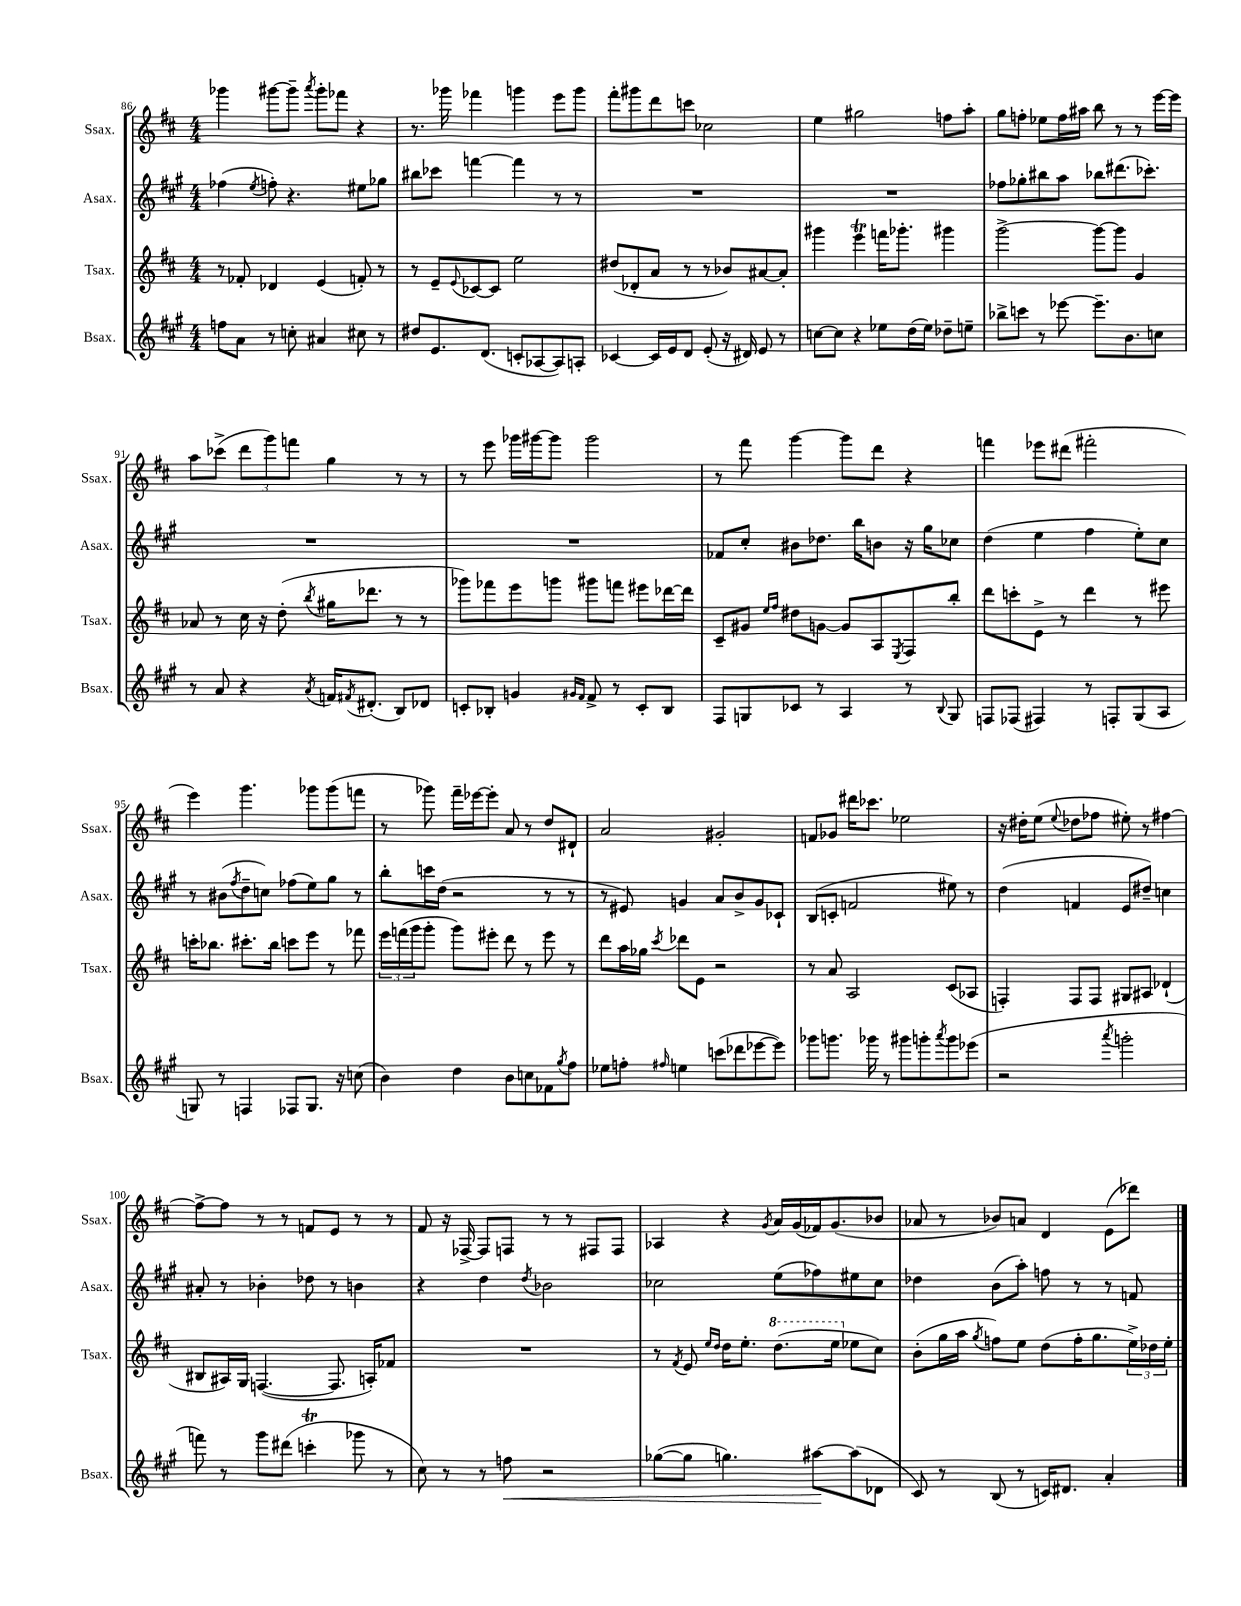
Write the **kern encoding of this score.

**kern	**kern	**kern	**kern
*staff4	*staff3	*staff2	*staff1
*clefG2	*clefG2	*clefG2	*clefG2
*k[f#c#g#]	*k[f#c#]	*k[f#c#g#]	*k[f#c#]
*M4/4	*M4/4	*M4/4	*M4/4
8ff\L	8r	(4ff-\	4ggg-\
8a\J	8f-'/	.	.
.	.	8qee/	.
8r	4d-/	8ff'\)	[8ggg#\L
8cc'\	.	4.r	8ggg#~\]J
.	.	.	8qaaa/
4a#/	(4e/	.	8ggg#'\L
.	.	.	8fff-\J
8cc#\	8f'/)	8ee#\L	4r
8r	8r	8gg-\J	.
=	=	=	=
8dd#/L	8r	8bb#\L	8.r
8.e/	8e~/L	8ccc-\J	.
.	.	.	16ggg-\
.	8qqe/	.	.
.	[8c-/	[4fff\	4fff-\
(8.d/J	.	.	.
.	8c-/]J	.	.
8c'/L	2ee\	4fff\]	4ggg\
[8A-/	.	.	.
8A-/])	.	8r	8eee\L
8A'/J	.	8r	8ggg\J
=	=	=	=
[4c-/	(8dd#/L	1r	8fff#'\L
.	8d-'/	.	8ggg#\
16c-/]LL	8a/J	.	8ddd\
16e/J	.	.	.
8d/J	8r	.	8ccc\J
(8e'/	8r	.	2cc-\
16r	8b-/L)	.	.
16d#/)	.	.	.
8e/	[8a#/	.	.
8r	8a#'/]J	.	.
=	=	=	=
[8cc\L	4ggg#\	1r	4ee\
8cc\]J	.	.	.
4r	4eee\	.	2gg#\
8ee-\L	16fff\LK	.	.
.	8.ggg-'\J	.	.
(16dd\L	.	.	.
16ee-\JJ)	.	.	.
8dd-~\L	4ggg#\	.	8ff\L
8ee~\J	.	.	8aa'\J
=	=	=	=
8bb-^\L	[2ggg^\	8ff-\L	8gg\L
8ccc\J	.	8gg-'\	8ff'\J
8r	.	8bb#\	8ee-\L
[8eee-\	.	8aa\J	16ff\L
.	.	.	16aa#\JJ
8.eee-~\]L	8ggg\_L	8bb-\L	8bb\
.	8ggg\]J	(8.ddd#\	8r
8.b\	.	.	.
.	4g/	.	8r
.	.	8.ccc-'\J)	.
8cc\J	.	.	[16eee\LL
.	.	.	16eee\]JJ
=	=	=	=
8r	8a-/	1r	8aa\L
8a/	8r	.	(8ccc-^\J
4r	16cc#\	.	12ddd\L
.	16r	.	.
.	.	.	12ggg\)
.	(8dd'\	.	.
.	.	.	12fff\J
8qa/	8qbb/	.	.
16f/LK	16gg#\LK	.	4gg\
8qf#/	.	.	.
(8.d#'/J	8.ddd-\J	.	.
8B/L)	8r	.	8r
8d-/J	8r	.	8r
=	=	=	=
8c'/L	8ggg-\L)	1r	8r
8B-'/J	8fff-\	.	8eee\
4g/	8eee\	.	16ggg-\LL
.	.	.	[16ggg#\J
.	8ggg\J	.	8ggg#\]J
16qqg#/LL	.	.	.
16qqf#/JJ	.	.	.
8f#^/	8ggg#\L	.	2ggg#\
8r	8fff\J	.	.
8c'/L	8eee#\L	.	.
8B-/J	[16ddd-\L	.	.
.	16ddd-\]JJ	.	.
=	=	=	=
8F#/L	8c#~/L	8f-/L	8r
8G/	8g#/J	8cc#'/J	8fff#\
.	16qqee/LL	.	.
.	16qqff#/JJ	.	.
8c-/J	8dd#\L	8b#\L	[4ggg\
8r	[8g\J	8.dd-\J	.
4A/	8g/]L	.	8ggg\]L
.	.	16bb\LK	.
.	8A/	8b\J	8ddd\J
.	8qE/	.	.
8r	8F#/	16r	4r
.	.	16gg#\LK	.
8qqB/	.	.	.
8G/	8bb'/J	8cc-\J	.
=	=	=	=
8F/L	8ddd\L	(4dd\	4fff\
(8F-/J	8ccc'\	.	.
4F#/)	8e^\J	4ee\	8eee-\L
.	8r	.	(8ddd#\J
8r	4ddd\	4ff#\	2fff#'\
8F'/L	.	.	.
(8G#/	8r	8ee'\L)	.
8A/J	8eee#\	8cc#\J	.
=	=	=	=
8G/)	16ccc'\LK	8r	4eee\)
.	8.bb-\J	.	.
8r	.	(8b#\L	.
.	.	8qff#/	.
4F/	8.ccc#'\L	8dd~\	4.ggg\
.	.	8cc\J)	.
.	16bb-\Jk	.	.
8F-/L	8ccc\L	(8ff-\L	.
8.G/J	8eee\J	8ee\)	8ggg-\L
.	8r	8gg#\J	(8ggg-\
16r	.	.	.
(8cc\	8fff-\	8r	8fff\J
=	=	=	=
4b\)	24eee\LL	8bb'\L	8r
.	(24fff\	.	.
.	24ggg\J	.	.
.	8ggg'\J	16ccc\L	8ggg-\)
.	.	(16dd\JJ	.
4dd\	8ggg\L)	2r	16fff#~\LL
.	.	.	[16eee-\J
.	8eee#'\J	.	8eee-'\]J
8b\L	8ddd\	.	8a/
8cc\	8r	.	8r
8f-\	8eee#\	8r	8dd/L
8qgg#/	.	.	.
8ff#\J	8r	8r	8d#`/J
=	=	=	=
8ee-\L	8ddd\L	8r	2a/
8ff'\J	16aa\L	8e#/)	.
.	16gg-\JJ	.	.
16qqff#/	8qccc#/	.	.
4ee\	8ddd-\L	4g/	.
.	8e\J	.	.
(8ccc\L	2r	8a/L	2g#'/
8ddd-\	.	8b^/	.
[8eee-\	.	8g/	.
8eee-\]J)	.	8c-`/J	.
=	=	=	=
8ggg-\L	8r	(8B/L	8f/L
8.ggg\J	8a/	8c'/J	8g-/J
.	2A/	2f/	16ddd#\LK
16ggg-\	.	.	8.ccc-\J
8r	.	.	.
8ggg#\L	.	.	2ee-\
8ggg'\	.	.	.
8qaaa/	.	.	.
8ggg\	(8c#/L	8ee#\)	.
(8eee-\J	8A-/J	8r	.
=	=	=	=
2r	4F'/)	(4dd\	16r
.	.	.	16dd#'\LK
.	.	.	(8ee\J
.	.	.	8qqee/
.	8F/L	4f/	8dd-\L
.	8F/J	.	8ff-\J
8qaaa/	.	.	.
2ggg'\	8G#/L	8e/L	8ee#'\)
.	8A#/J	8dd#~/J)	8r
.	(4d-`/	4cc\	[4ff#\
=	=	=	=
8fff\)	8B#/L	8a#'/	8ff#^\_L
8r	16A#/L)	8r	8ff#\]J
.	16G/JJ	.	.
8ggg#\L	([4.F/	4b-'\	8r
(8ddd#\J	.	.	8r
4ccc'\	.	8dd-\	8f/L
.	8.F/]	8r	8e/J
8ggg-\	.	4b\	8r
.	16A'/LK)	.	.
8r	8f-/J	.	8r
=	=	=	=
8cc#\)	1r	4r	8f#/
8r	.	.	16r
.	.	.	[16F-^/
8r	.	4dd\	8F-/]L
8ff\	.	.	8F/J
.	.	8qdd/	.
2r	.	2b-\	8r
.	.	.	8r
.	.	.	8F#/L
.	.	.	8F#/J
=	=	=	=
([8gg-\L	8r	2cc-\	4A-/
.	8qf#/	.	.
8gg-\]J	8e/	.	.
.	16qqee/LL	.	.
.	16qqdd/JJ	.	.
4.gg\)	16dd\LK	.	4r
.	8.ee'\J	.	.
.	.	.	8qg/
.	(8.ddd\L	(8ee\L	16a/LL
.	.	.	(16g/
[8aa#\L	.	8ff-\)	16f-/J)
.	16eee\Jk	.	(8.g/
(8aa#\]	8ee-\L	8ee#\	.
8d-\J	8cc#\J)	8cc-\J	8b-/J
=	=	=	=
8c#/)	(8b'\L	4dd-\	8a-/
8r	16gg\L	.	8r
.	16aa\JJ	.	.
.	8qgg/	.	.
(8B/	8ff\L)	(8b\L	8b-/L)
8r	8ee\J	8aa'\J)	8a/J
16c/LK)	(8dd\L	8ff\	4d/
8.d#/J	.	.	.
.	16ff'\K	8r	.
.	8.gg\	.	.
4a'/	.	8r	(8e\L
.	24ee^\L)	8f/	8ddd-\J)
.	24dd-\	.	.
.	24ee'\JJ	.	.
==	==	==	==
*-	*-	*-	*-
